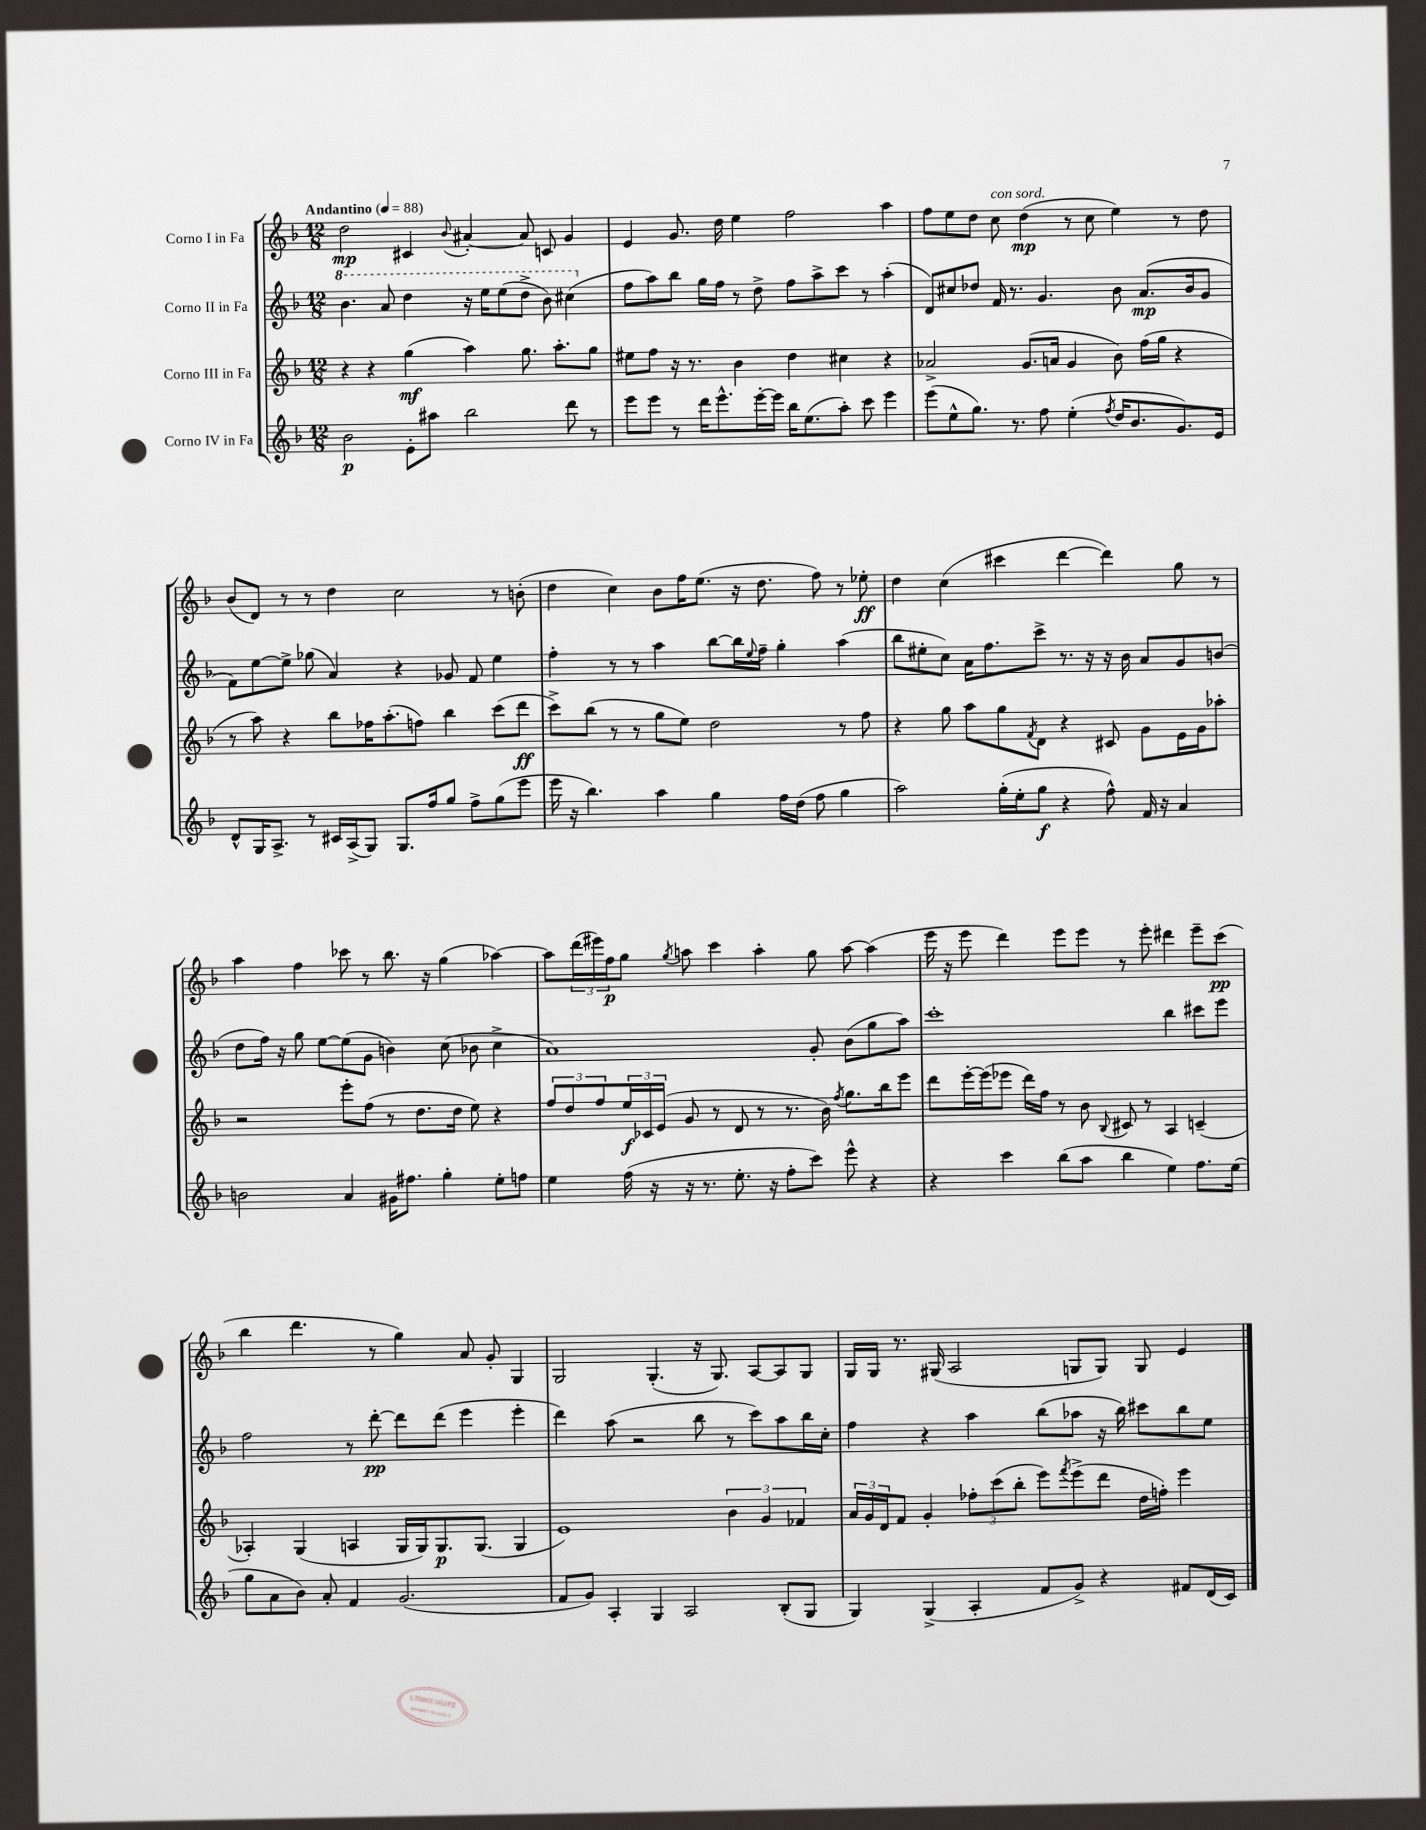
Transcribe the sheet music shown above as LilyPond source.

<<
\new StaffGroup <<
\new Staff = "s0" \with { instrumentName = "Corno I in Fa" } {
    \clef treble \key f \major \numericTimeSignature \time 12/8 \tempo "Andantino" 4 = 88
    d''2\mp cis'4 \appoggiatura { bes'8 } ais'4~-. ais'8 c'8 g'4 |
    e'4 g'8. d''16 e''4 f''2 a''4 |
    f''8 e''8 d''8 c''8^\markup { \italic "con sord." } d''4\mp( r8 c''8 e''4) r8 d''8 |
    bes'8( d'8) r8 r8 d''4 c''2 r8 b'8-.( |
    d''4 c''4) bes'8 f''16 e''8.( r16 d''8. f''8) r8 ees''8-.\ff |
    d''4 c''4( cis'''4 d'''4~ d'''4) g''8 r8 |
    a''4 f''4 ces'''8 r8 bes''8. r16 g''4( aes''4~) |
    aes''8 \tuplet 3/2 { d'''16( eis'''16) f''16\p } g''8 \acciaccatura { g''8 } a''8 c'''4 a''4-. g''8 a''8~ a''4( |
    e'''16 r16 e'''8 d'''4) e'''8 e'''8 r8 e'''8-. dis'''4 e'''8-- c'''8\pp( |
    bes''4 d'''4. r8 g''4) a'8 g'8-. g4 |
    g2 g4.-.( r16 g8.) a8~ a8 g8 |
    g16 g16 r8. gis16( a2 g8 g8) g8 e'4 \bar "|." |
}
\new Staff = "s1" \with { instrumentName = "Corno II in Fa" } {
    \clef treble \key f \major \numericTimeSignature \time 12/8
    \ottava #1 bes''4. a''8 d'''4 r16 e'''16 e'''8( d'''8-> bes''8) cis'''4( \ottava #0 |
    f''8 a''8) bes''8 g''16 f''16 r8 d''8-> f''8 a''8-> c'''8 r8 a''4-.( |
    d'8) cis''8 des''8 f'16 r8. g'4. bes'8 a'8.\mp( bes'16 g'8 |
    f'8) e''8~ e''8-> ges''8( a'4) r4 ges'8 f'8 e''4 |
    f''4-. r8 r8 a''4 bes''8~ bes''16 \appoggiatura { e''8 } f''16-- g''4-. a''4( |
    bes''8 eis''8-. c''8) a'16 f''8. c'''8-> r8. r16 r16 bes'16 a'8 g'8 b'8( |
    d''8 f''16) r16 g''8 e''8~ e''8( g'8 b'4) c''8( bes'8 c''4-> |
    a'1) g'8-. bes'8( g''8 a''8) |
    c'''1-. bes''4 cis'''8 e'''8 |
    f''2 r8 d'''8~-.\pp d'''8 d'''8( e'''4 e'''4-. |
    d'''4) a''8( r2 bes''8 r8 c'''8) a''8 bes''16 c''16-. |
    f''4 r4 a''4 bes''8( aes''8 r16 bes''16) cis'''8 bes''8 e''8 \bar "|." |
}
\new Staff = "s2" \with { instrumentName = "Corno III in Fa" } {
    \clef treble \key f \major \numericTimeSignature \time 12/8
    r4 r4 g''4\mf( a''4) g''8. a''8.-. g''8 |
    eis''8 f''8 r16 r8. bes'4 d''4 cis''4 r4 |
    aes'2-> g'8.( a'16 g'4 bes'8) f''16( g''16 r4 |
    r8 a''8) r4 bes''8 fes''16 a''8.-.( f''8) bes''4 c'''8( d'''8\ff |
    c'''8->) bes''8( r8 r8 g''8 e''8) d''2 r8 f''8 |
    r4 g''8 a''8 g''8 \acciaccatura { f'8 } d'8 r4 cis'8 g'8 e'16 g'16 aes''8-. |
    r2 e'''8-. f''8( r8 d''8. d''16 e''8) r4 |
    \tuplet 3/2 { f''8 d''8 f''8 } \tuplet 3/2 { e''16\f ces'16 e'16( } g'8 r8 d'8 r8 r8. bes'16) \acciaccatura { f''8 } g''8. bes''16 e'''8 |
    d'''8 e'''16~-. e'''16( ees'''8 d'''16) f''16 r8 bes'8 \appoggiatura { bes8 } cis'8 r8 a4 c'4--( |
    aes4-.) g4( a4 g16 g16) g8.\p g8.( g4 |
    e'1) \tuplet 3/2 { bes'4 g'4 fes'4 } |
    \tuplet 3/2 { a'16 g'16 d'16 } f'8 g'4-. \tuplet 3/2 { fes''8-. c'''8( bes''8-. } e'''8) \acciaccatura { f'''8 } e'''8->( d'''8 d''16 f''16-.) e'''4 \bar "|." |
}
\new Staff = "s3" \with { instrumentName = "Corno IV in Fa" } {
    \clef treble \key f \major \numericTimeSignature \time 12/8
    bes'2\p e'8-. ais''8 bes''2 d'''8 r8 |
    e'''8 e'''8 r8 d'''16 e'''8.-^ e'''16~-. e'''16 bes''16 e''8.( a''8-.) c'''8 e'''4 |
    e'''8( e''8-^ g''8.) r8. f''8 e''4-.( \acciaccatura { f''8 } d''16 bes'8. g'8.) e'16 |
    d'8-^ g16 a8.-> r8 cis'16 a16->( g8) g8. f''16 g''8 f''8-> g''8( e'''8 |
    e'''16 r16 bes''4.) a''4 g''4 f''16 d''16( f''8 g''4 |
    a''2) g''16-.( e''16-. g''8\f r4 f''8-^) f'16 r16 a'4 |
    b'2 a'4 gis'16 fis''8. g''4-. e''8-. f''8 |
    e''4 f''16( r16 r16 r8. e''8.-. r16 f''8-. c'''8) e'''8-^ r4 |
    r4 c'''4 bes''8( a''8 bes''4 e''4) f''8. e''16( |
    g''8 a'8 bes'8) a'8-. f'4 g'2.( |
    f'8 g'8) a4-. g4 a2 bes8-.( g8 |
    g4) g4->( a4-. f'8 g'8->) r4 fis'8 d'16( c'16) \bar "|." |
}
>>
>>
\layout { \context { \Score \remove "Bar_number_engraver" } }
